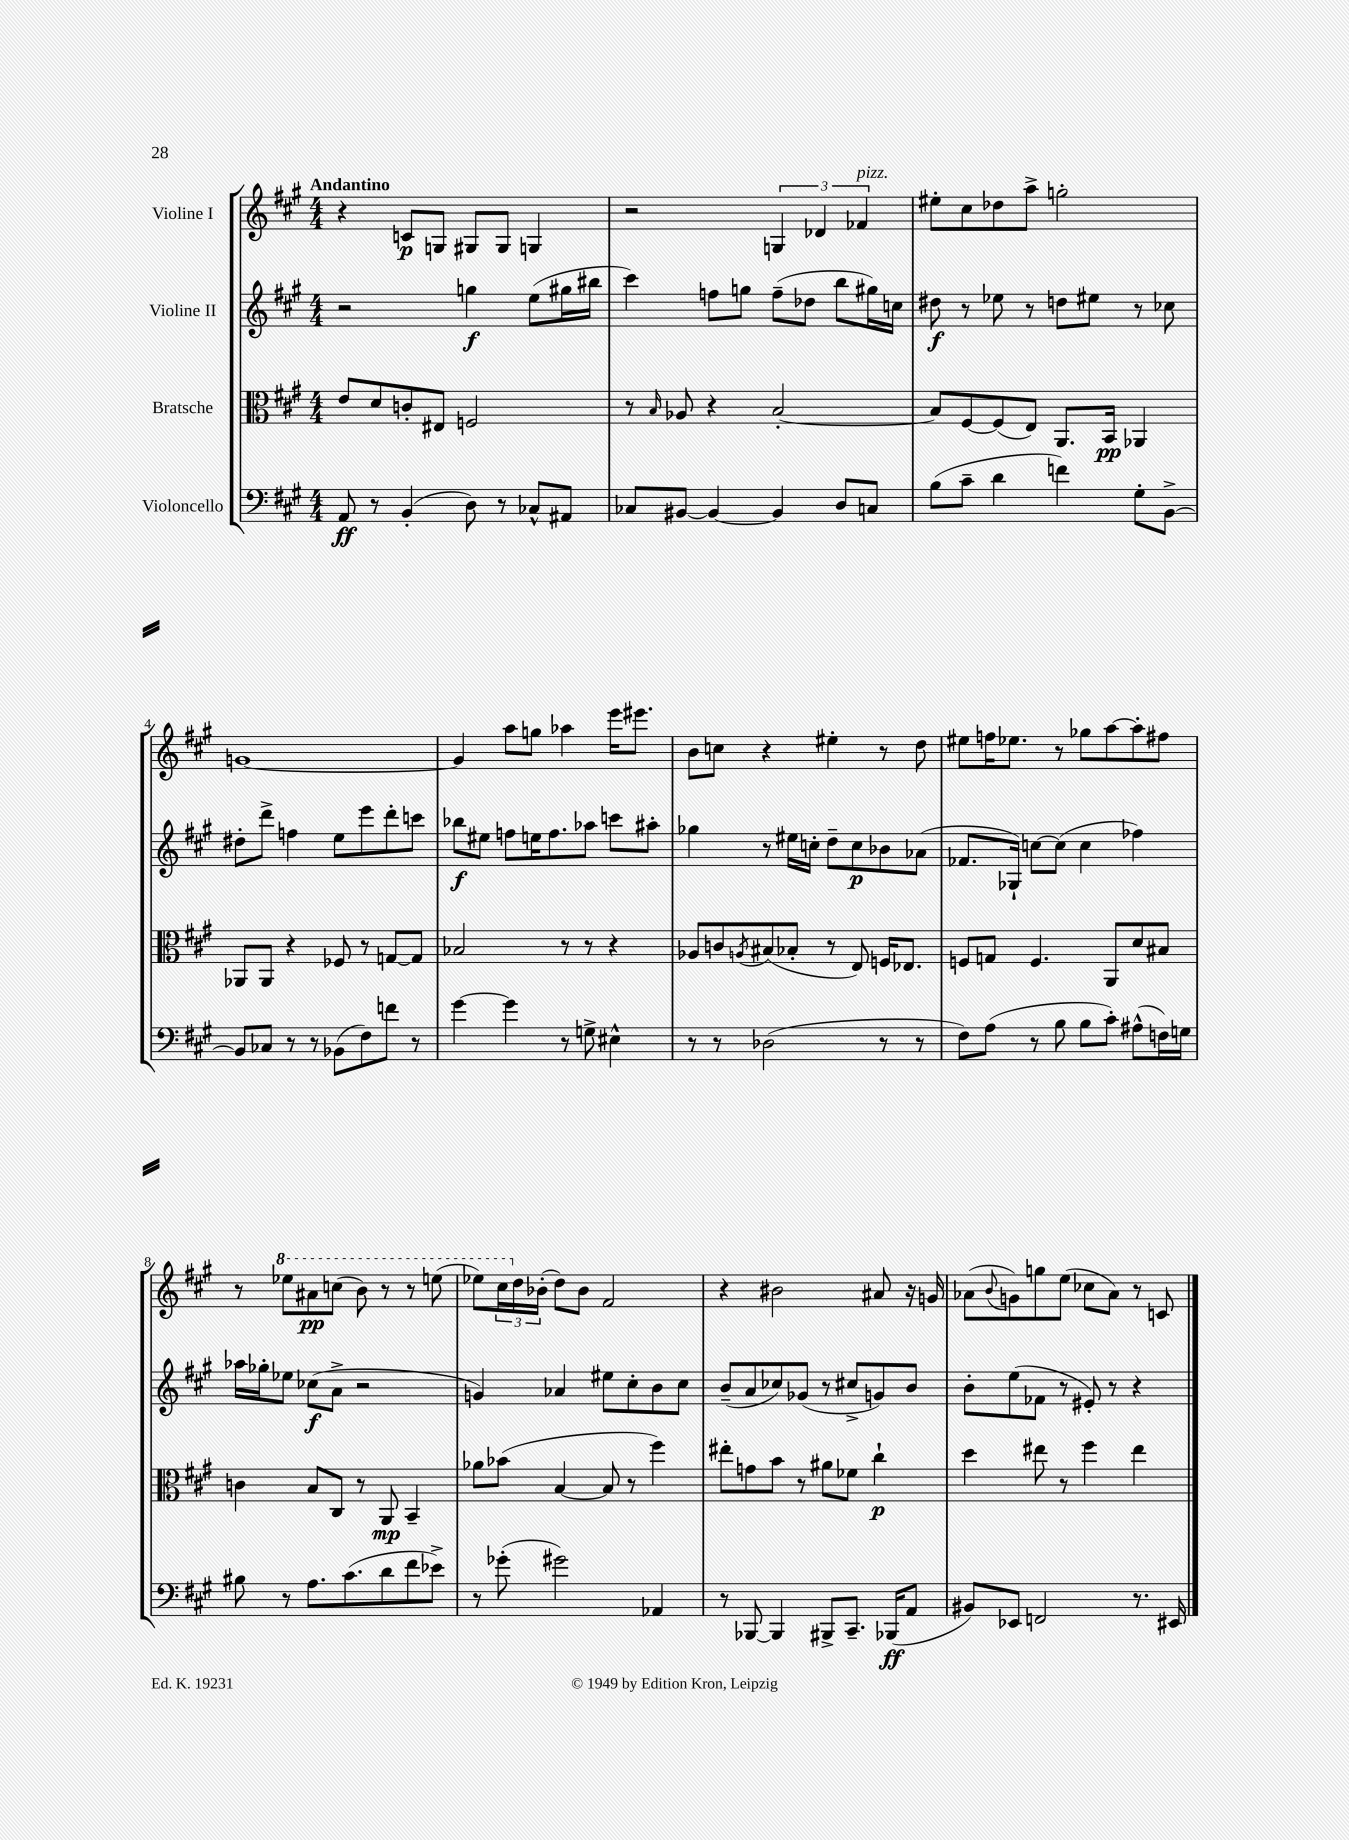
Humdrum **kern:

**kern	**dynam	**kern	**dynam	**kern	**dynam	**kern	**dynam
*part4	*part4	*part3	*part3	*part2	*part2	*part1	*part1
*staff4	*staff4	*staff3	*staff3	*staff2	*staff2	*staff1	*staff1
*I"Violoncello	*	*I"Bratsche	*	*I"Violine II	*	*I"Violine I	*
*clefF4	*	*clefC3	*	*clefG2	*	*clefG2	*
*k[f#c#g#]	*	*k[f#c#g#]	*	*k[f#c#g#]	*	*k[f#c#g#]	*
*M4/4	*	*M4/4	*	*M4/4	*	*M4/4	*
=1	=1	=1	=1	=1	=1	=1	=1
!	!	!	!	!	!	!LO:TX:a:B:t=Andantino	!
8AA/	ff	8e/L	.	2r	.	4r	.
8r	.	8d/	.	.	.	.	.
(4BB'/	.	8cn'/	.	.	.	8cn/L	p
.	.	8E#X/J	.	.	.	8Gn/J	.
8D\)	.	2Fn/	.	4ggn\	f	8G#X/L	.
8r	.	.	.	.	.	8G#/J	.
8C-X^^/L	.	.	.	(8ee\L	.	4Gn/	.
8AA#X/J	.	.	.	16gg#X\L	.	.	.
.	.	.	.	16bb#X\JJ	.	.	.
=2	=2	=2	=2	=2	=2	=2	=2
8C-X/L	.	8r	.	4ccc#\)	.	2r	.
.	.	16qqB/	.	.	.	.	.
[8BB#X/J	.	8A-X/	.	.	.	.	.
4BB#/_	.	4r	.	8ffn\L	.	.	.
.	.	.	.	8ggn\J	.	.	.
4BB#/]	.	[2B'/	.	(8ff~\L	.	6Gn/	.
.	.	.	.	8dd-X\J	.	.	.
.	.	.	.	.	.	6d-X/	.
8D/L	.	.	.	8bb\L	.	.	.
!	!	!	!	!	!	!LO:TX:a:i:t=pizz.	!
.	.	.	.	.	.	6f-X/	.
8Cn/J	.	.	.	16gg#X\L)	.	.	.
.	.	.	.	16ccn\JJ	.	.	.
=3	=3	=3	=3	=3	=3	=3	=3
(8B\L	.	8B/L]	.	8dd#X\	f	8ee#X'\L	.
8c#~\J	.	[8F#/	.	8r	.	8cc#\	.
4d\	.	(8F#/]	.	8ee-X\	.	8dd-X\	.
.	.	8E/J)	.	8r	.	8aa^\J	.
4fn\)	.	8.AA/L	.	8ddn\L	.	2ggn'\	.
.	.	.	.	8ee#X\J	.	.	.
.	.	16BB/Jk	pp	.	.	.	.
8G#'\L	.	4AA-X/	.	8r	.	.	.
[8BB^\J	.	.	.	8cc-X\	.	.	.
!!LO:LB:g=z
=4	=4	=4	=4	=4	=4	=4	=4
8BB/L]	.	8AA-X/L	.	8dd#X'\L	.	[1gn	.
8C-X/J	.	8AA-/J	.	8ddd^\J	.	.	.
8r	.	4r	.	4ffn\	.	.	.
8r	.	.	.	.	.	.	.
(8BB-X\L	.	8F-X/	.	8ee\L	.	.	.
8F#\)	.	8r	.	8eee\	.	.	.
8fn\J	.	[8Gn/L	.	8ddd'\	.	.	.
8r	.	8G/J]	.	8cccn\J	.	.	.
=5	=5	=5	=5	=5	=5	=5	=5
[4g#\	.	2B-X/	.	8bb-X\L	f	4g/]	.
.	.	.	.	8ee#X\J	.	.	.
4g#\]	.	.	.	8ffn\L	.	8aa\L	.
.	.	.	.	16een\K	.	8ggn\J	.
.	.	.	.	8.ff\	.	.	.
8r	.	8r	.	.	.	4aa-X\	.
8Gn^\	.	8r	.	8aa-X\J	.	.	.
4E#X^^\	.	4r	.	8cccn\L	.	16eee\KL	.
.	.	.	.	.	.	8.eee#X\J	.
.	.	.	.	8aa#X'\J	.	.	.
=6	=6	=6	=6	=6	=6	=6	=6
8r	.	8A-X/L	.	4gg-X\	.	8b\L	.
8r	.	8cn/	.	.	.	8ccn\J	.
.	.	8qAn/	.	.	.	.	.
(2D-X\	.	(8B#X/	.	8r	.	4r	.
.	.	8B-X'/J	.	16ee#X\LL	.	.	.
.	.	.	.	16ccn'\JJ	.	.	.
.	.	8r	.	8dd~\L	.	4ee#X'\	.
.	.	8E/)	.	8cc\	p	.	.
8r	.	16Fn/KL	.	8b-X\	.	8r	.
.	.	8.E-X/J	.	.	.	.	.
8r	.	.	.	(8a-X\J	.	8dd\	.
=7	=7	=7	=7	=7	=7	=7	=7
8F#\L)	.	8Fn/L	.	8.f-X/L	.	8ee#X\L	.
(8A\J	.	8Gn/J	.	.	.	16ffn\K	.
.	.	.	.	16G-X`/Jk)	.	8.ee-X\J	.
8r	.	4.F/	.	[8ccn\L	.	.	.
8B\	.	.	.	(8cc\J]	.	8r	.
8B\L	.	.	.	4cc\	.	8gg-X\L	.
8c#'\J)	.	8AA/L	.	.	.	[8aa\	.
(8A#X^^\L	.	8d/	.	4ff-X\)	.	8aa'\]	.
16Fn\L)	.	8B#X/J	.	.	.	8ff#X\J	.
16Gn\JJ	.	.	.	.	.	.	.
!!LO:LB:g=z
=8	=8	=8	=8	=8	=8	=8	=8
8B#X\	.	4cn\	.	16aa-X\LL	.	8r	.
.	.	.	.	16gg-X'\J	.	.	.
*	*	*	*	*	*	*8va	*
8r	.	.	.	8ee-X\J	.	8eee-X\L	.
8.A\L	.	8B/L	.	(8cc-X\L	f	8aa#X\	pp
.	.	8C#/J	.	8a^\J	.	(8cccn\J	.
(8.c#\	.	.	.	.	.	.	.
.	.	8r	.	2r	.	8bb\)	.
8d\	.	8AA/	mp	.	.	8r	.
8f#\	.	4BB~/	.	.	.	8r	.
8e-X^\J)	.	.	.	.	.	(8eeen\	.
=9	=9	=9	=9	=9	=9	=9	=9
8r	.	8a-X\L	.	4gn/)	.	8eee-X\L)	.
(8g-X'\	.	(8b-X\J	.	.	.	24ccc#\L	.
*	*	*	*	*	*	*X8va	*
.	.	.	.	.	.	24dd\	.
.	.	.	.	.	.	(24b-X'\JJ	.
2g#X\)	.	[4B/	.	4a-X/	.	8dd\L)	.
.	.	.	.	.	.	8b-\J	.
.	.	8B/]	.	8ee#X\L	.	2f#/	.
.	.	8r	.	8cc#'\	.	.	.
4AA-X/	.	4ff#\)	.	8b\	.	.	.
.	.	.	.	8cc#\J	.	.	.
=10	=10	=10	=10	=10	=10	=10	=10
8r	.	8ee#X'\L	.	(8b~/L	.	4r	.
[8BBB-X/	.	8gn\	.	8a/	.	.	.
4BBB-/]	.	8b\J	.	8cc-X/)	.	2b#X\	.
.	.	8r	.	(8g-X/J	.	.	.
8BBB#X^/L	.	8a#X\L	.	8r	.	.	.
8.CC#~/J	.	8f-X\J	.	8cc#X^/L	.	.	.
.	.	4cc#`\	p	8gn/)	.	8a#X/	.
(16BBB-X/KL	ff	.	.	.	.	.	.
8AA/J	.	.	.	8b/J	.	16r	.
.	.	.	.	.	.	16gn/	.
=11	=11	=11	=11	=11	=11	=11	=11
8BB#X/L)	.	4dd\	.	8b'\L	.	(8a-X\L	.
.	.	.	.	.	.	8qqb/	.
8EE-X/J	.	.	.	(8ee\	.	8gn\)	.
2FFn/	.	8ee#X\	.	8f-X\J	.	8ggn\	.
.	.	8r	.	8r	.	(8ee\J	.
.	.	4ff#\	.	8e#X'/)	.	8cc-X\L	.
.	.	.	.	8r	.	8a-\J)	.
8.r	.	4ee#\	.	4r	.	8r	.
.	.	.	.	.	.	8cn/	.
16EE#X/	.	.	.	.	.	.	.
==	==	==	==	==	==	==	==
*-	*-	*-	*-	*-	*-	*-	*-
